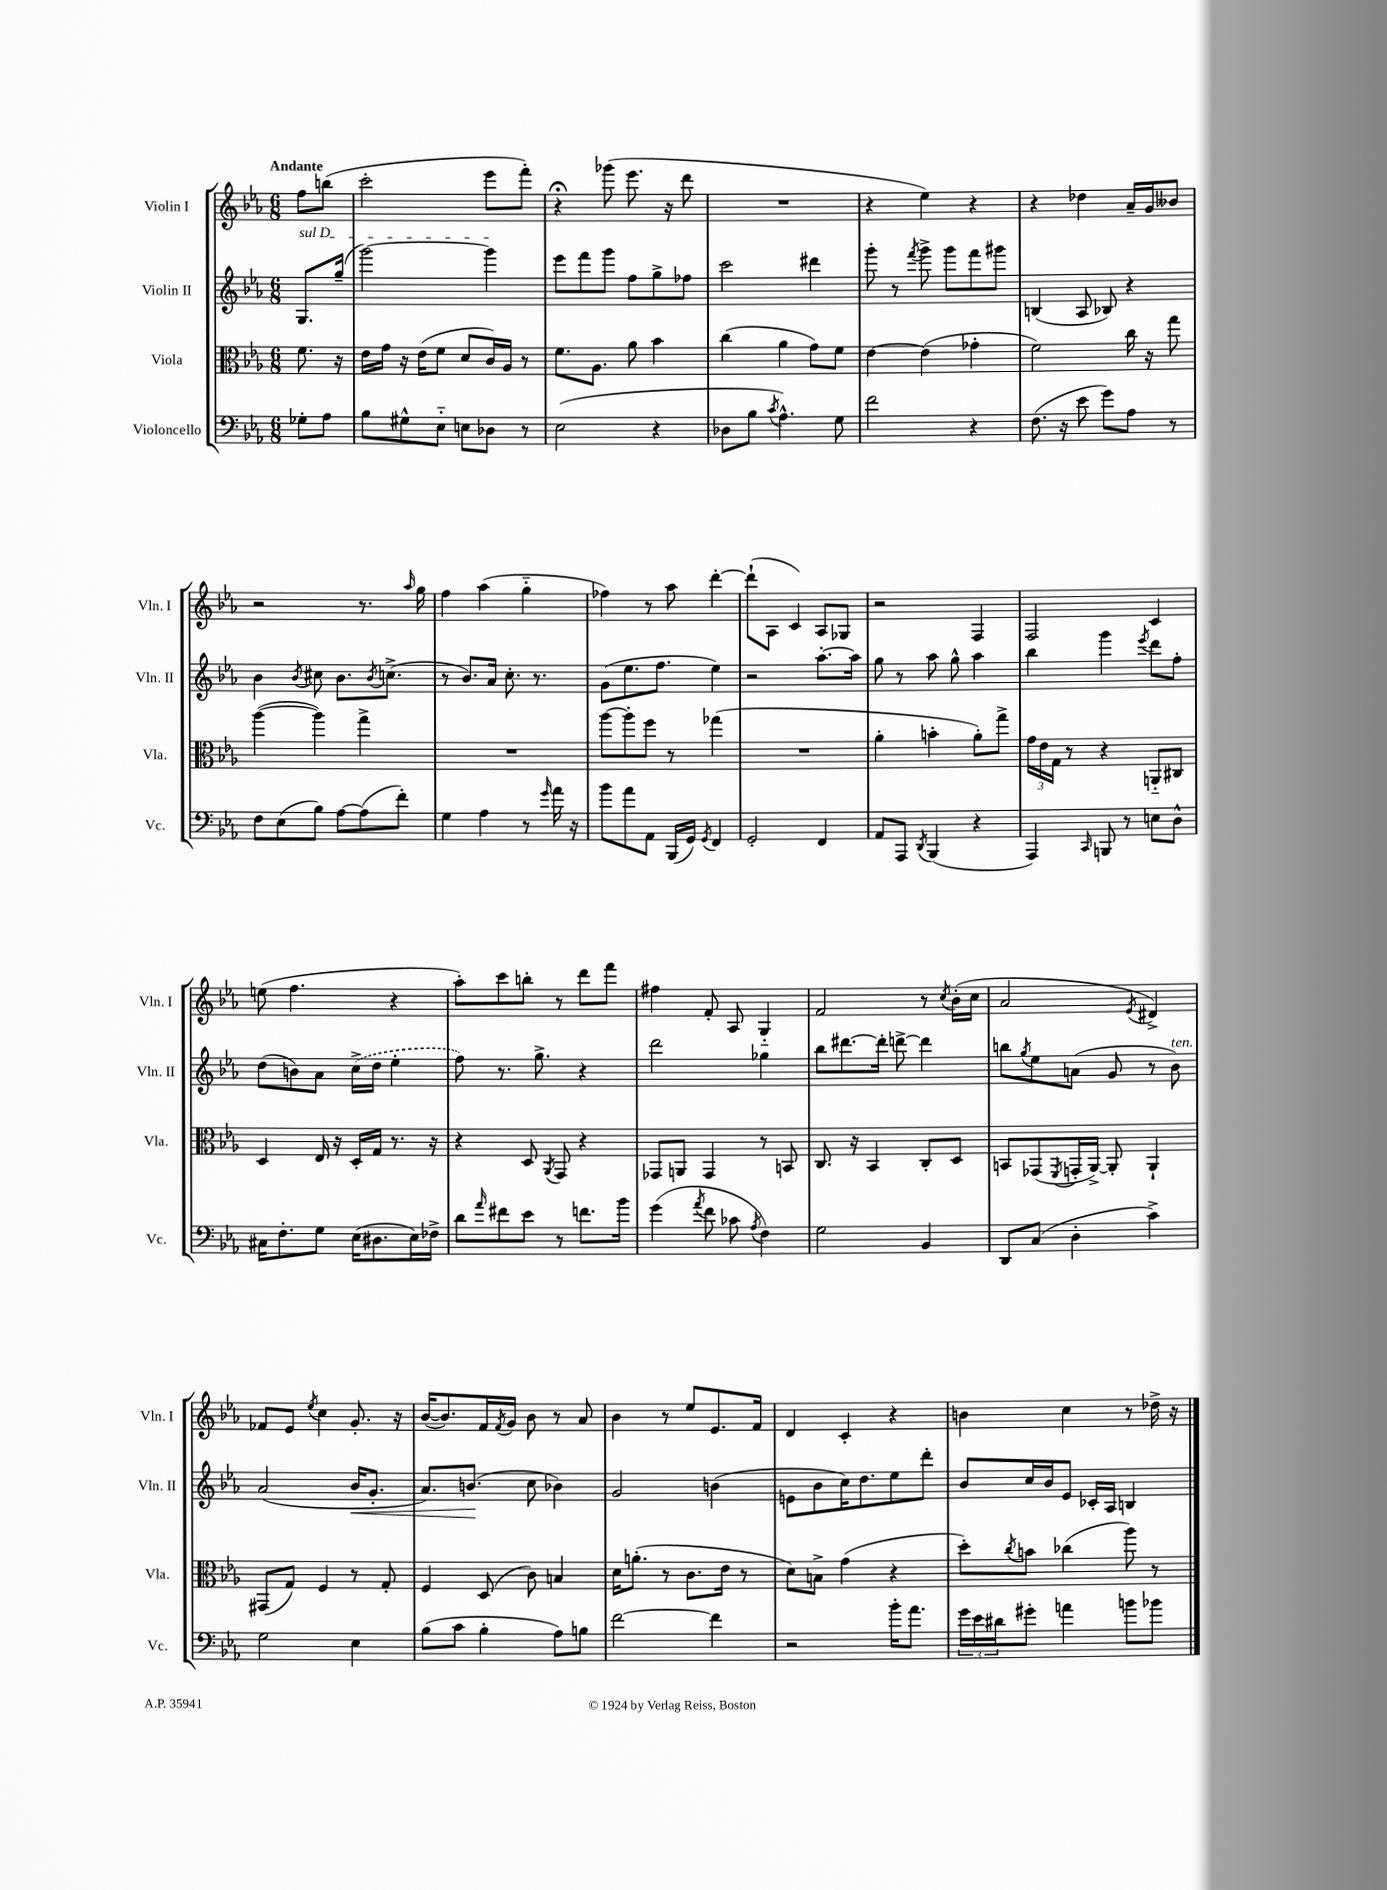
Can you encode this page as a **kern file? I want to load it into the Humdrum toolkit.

**kern	**kern	**kern	**kern
*staff4	*staff3	*staff2	*staff1
*clefF4	*clefC3	*clefG2	*clefG2
*k[b-e-a-]	*k[b-e-a-]	*k[b-e-a-]	*k[b-e-a-]
*M6/8	*M6/8	*M6/8	*M6/8
8G-'	8.f	8.G	8ff
8A-	.	.	(8bb
.	16r	(16gg~	.
=	=	=	=
8B-	16e-	[2ggg)	2ccc'
.	16g	.	.
8G#^^	16r	.	.
.	(16e-	.	.
8E-'~	8f	.	.
8E	8d	.	.
8D-	16c)	4ggg]	8eee-
.	16A-	.	.
8r	8r	.	8fff')
=	=	=	=
(2E-	8.f	8eee-	4r;
.	.	8fff	.
.	8.A-	.	.
.	.	8ggg	(8ggg-
.	8a-	8ff	8.eee-
4r	4b-	8gg^	.
.	.	.	16r
.	.	8ff-	8ddd
=	=	=	=
8D-	(4cc	2ccc	2.r
8B-	.	.	.
8qc	.	.	.
4.A-^^)	4a-	.	.
.	8g)	4ddd#	.
8G	8f	.	.
=	=	=	=
2f	[4e-	8ggg'	4r
.	.	8r	.
.	.	8qfff	.
.	(4e-]	8ggg^	4ee-)
.	.	8ggg	.
4r	4g-'	8fff	4r
.	.	8ggg#	.
=	=	=	=
(8.F	2f)	(4B	4r
16r	.	.	.
8e-	.	8A-	4dd-
8g)	.	8B-)	.
8A-	16cc	4r	16a-~
.	16r	.	16g
8r	8gg	.	8b--
=	=	=	=
8F	([4aa-	4b-	2r
(8E-	.	.	.
.	.	8qb-	.
8B-)	4aa-])	8cc#	.
[8A-	.	8.b-	.
(8A-]	4gg^	.	8.r
.	.	8qb-	.
.	.	(8.cc^	.
8f')	.	.	.
.	.	.	16qqaa-
.	.	.	16gg
=	=	=	=
4G	2.r	8r	4ff
.	.	8.b-)	.
4A-	.	.	(4aa-
.	.	16a-	.
.	.	8.cc'	.
8r	.	.	4gg'~
.	.	8.r	.
16qqg	.	.	.
16a-	.	.	.
16r	.	.	.
=	=	=	=
8b-	[8aa-	(8g	4ff-)
8a-	8aa-']	8.ee-	.
8AA-	8ff	.	8r
.	.	8.ff	.
(16BBB-	8r	.	8aa-
16GG)	.	.	.
8qGG	.	.	.
4FF	(4gg-	4ee-)	[4ddd'
=	=	=	=
2GG'	2.r	2r	(8ddd`]
.	.	.	8A-
.	.	.	4c)
4FF	.	[8.aa-'	8A-
.	.	.	8G-
.	.	16aa-]	.
=	=	=	=
8AA-	4a-'	8gg	2r
8AAA-	.	8r	.
8qDD	.	.	.
(4BBB-	4b'	8aa-	.
.	.	8gg^^	.
4r	8a-')	4aa-	4F
.	8gg^	.	.
=	=	=	=
4AAA-)	24g	4bb-	2F
.	24e-	.	.
.	24G	.	.
.	8r	.	.
16qqCC	.	.	.
8BBB	4r	4ggg	.
8r	.	.	.
.	.	8qeee-	.
8E	8AA'~	8ddd	4c
8D^^	8C#	8ff'	.
=	=	=	=
16C#	4D	(8dd	(8ee
8.F'	.	.	.
.	.	8b)	4.ff
8G	16E-	8a-	.
.	16r	.	.
(16E-	16D'	(16cc^	.
8.D#	16G	16dd	.
.	8.r	4ee-'	4r
16E-)	.	.	.
16F-^	16r	.	.
=	=	=	=
8d	4r	8ff)	8aa-')
16qqa-	.	.	.
8f#	.	8.r	8ccc
8e-	8D	.	8bb'
.	.	8.gg^	.
.	8qAA-	.	.
8r	8GG	.	8r
8.f	4r	4r	8ddd
.	.	.	8fff
16b-	.	.	.
=	=	=	=
(4g	8GG-	2ddd	4ff#
.	8AA	.	.
8qa-	.	.	.
8f	4GG-	.	8f'
8c-	.	.	8A-
8qA-	.	.	.
4F)	8r	4gg-	4G'~
.	8BB	.	.
=	=	=	=
2G	8.C	8bb-	2f
.	.	[8.ddd#	.
.	16r	.	.
.	4BB-	.	.
.	.	16ddd#']	.
.	.	[8ddd^	.
4BB-	8C'	4ddd]	8r
.	.	.	8qcc
.	8D	.	(16b-'
.	.	.	16cc
=	=	=	=
8DD	8BB	8bb	2a-
.	.	8qgg	.
(8C	(8GG-	8ee-	.
.	8qFF	.	.
4D'	16GG'	(8a	.
.	[16AA-^)	.	.
.	8AA-']	8g	.
.	.	.	8qe-
4c^)	4AA-`	8r	4d#^)
.	.	8b-)	.
=	=	=	=
2G	(8GG#	(2a-	8f-
.	8G)	.	8e-
.	.	.	8qee-
.	4F	.	4cc
4E-	8r	16b-	8.g'
.	.	8.g'	.
.	8G'	.	.
.	.	.	16r
=	=	=	=
(8B-	4F	8.a-)	([16b-
.	.	.	8.b-])
8c	.	.	.
.	.	(8.b	.
4B-'	(8D	.	16f
.	.	.	8qf
.	.	.	16g
.	8c)	8cc	8b-
8A-)	4B	4b-)	8r
8B	.	.	8a-
=	=	=	=
[2f	16d	2g	4b-
.	(8.a'	.	.
.	8r	.	8r
.	8.c	.	8ee-
4f]	.	(4b	8.e-
.	16e-	.	.
.	8r	.	.
.	.	.	16f
=	=	=	=
2r	8d)	8e	4d
.	8B^	8b-	.
.	(4g	16cc)	4c'
.	.	8.dd	.
16b-'	4r	8ee-	4r
8.a-	.	.	.
.	.	8ddd'	.
=	=	=	=
24g	8dd')	8b-	4b
24e-	.	.	.
24d#	.	.	.
.	8qcc	.	.
8g#'	8b	16cc	.
.	.	16b-	.
4a	(4cc-	8e-	4cc
.	.	16c-'	.
.	.	16A-	.
8b	8aa-)	4B	8r
8b-	8r	.	16dd-^
.	.	.	16r
==	==	==	==
*-	*-	*-	*-
